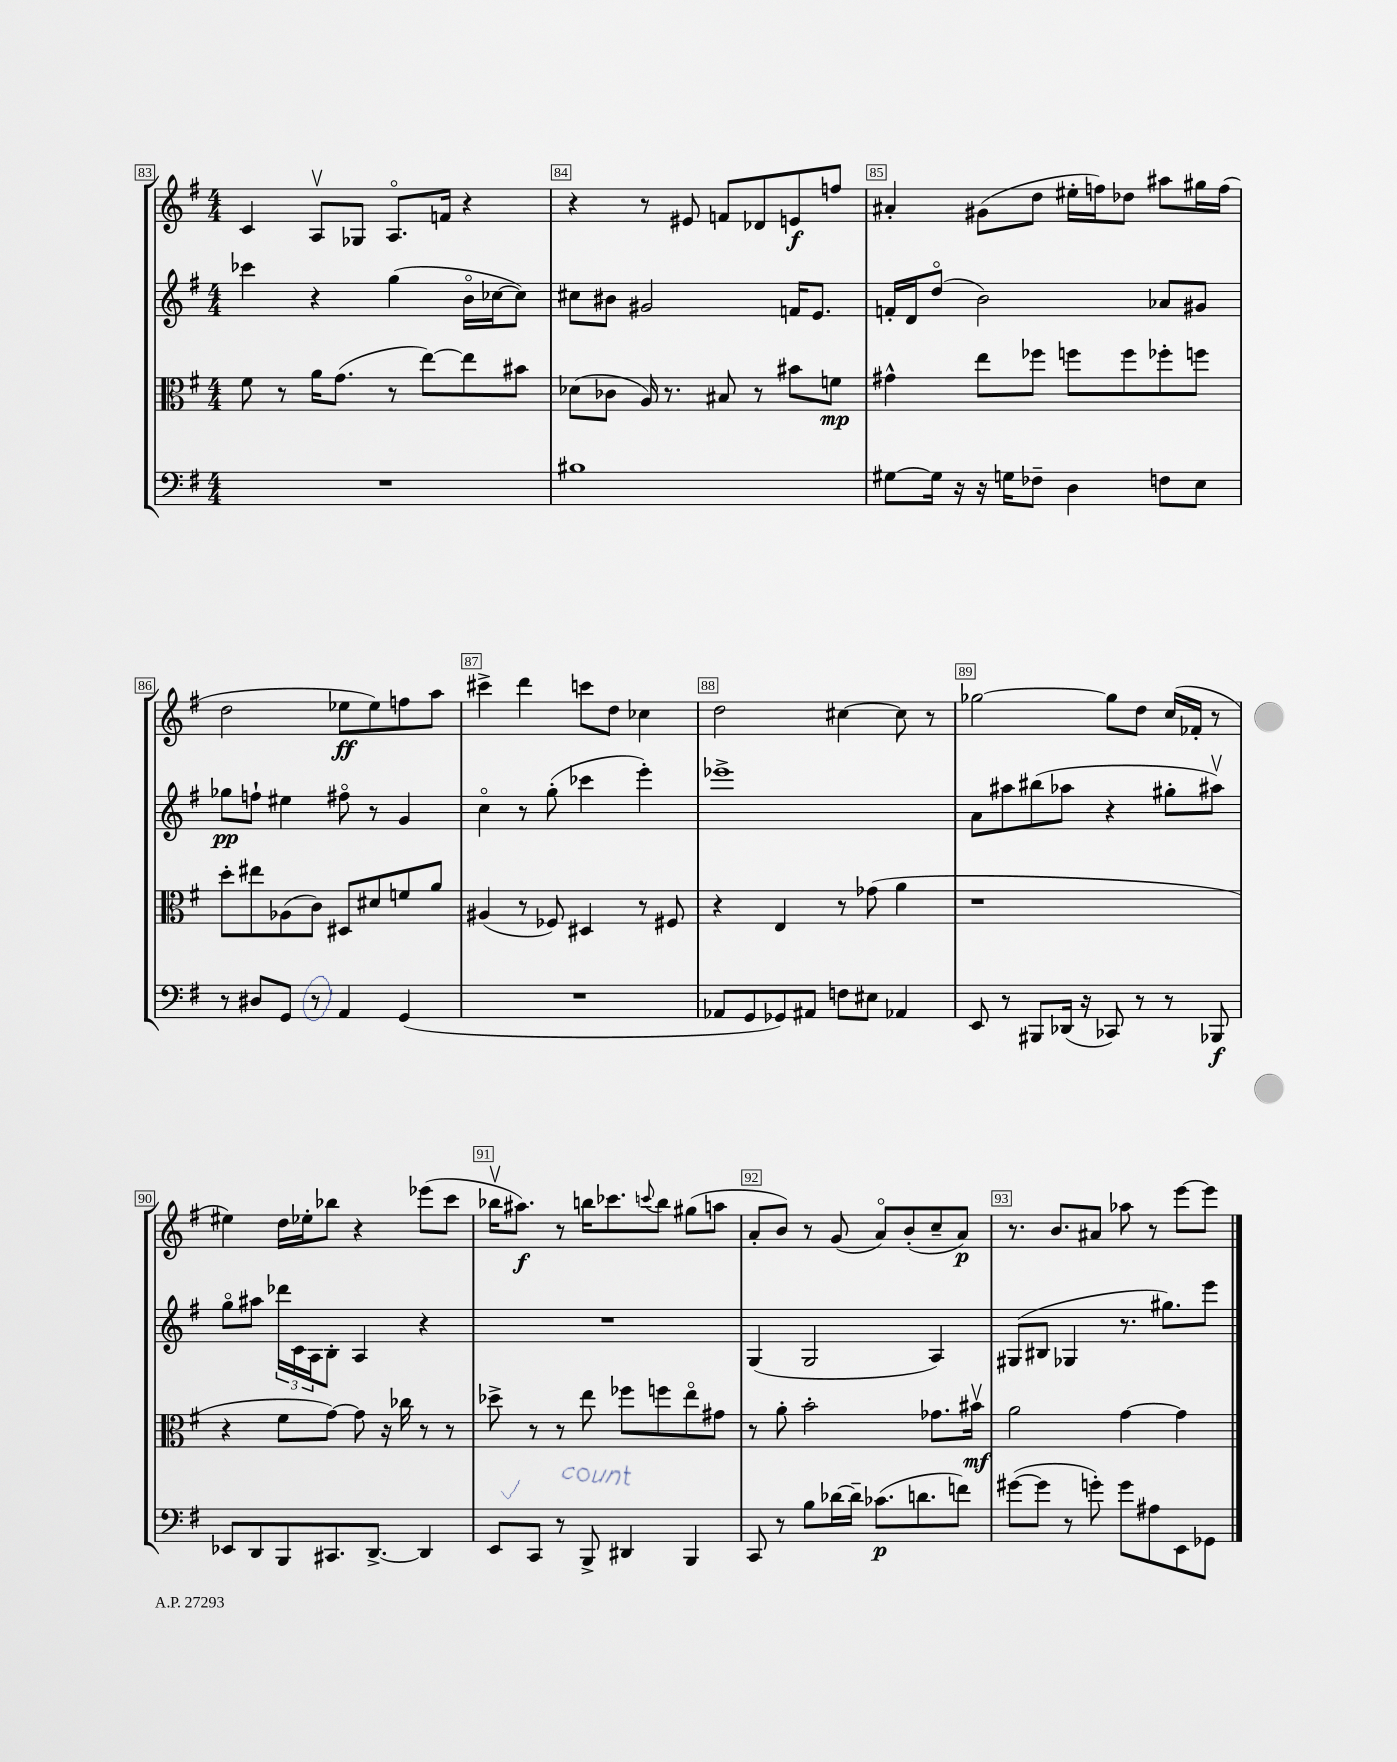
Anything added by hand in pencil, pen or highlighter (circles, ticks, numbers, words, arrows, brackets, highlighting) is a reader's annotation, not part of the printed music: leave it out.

**kern	**kern	**kern	**kern
*staff4	*staff3	*staff2	*staff1
*clefF4	*clefC3	*clefG2	*clefG2
*k[f#]	*k[f#]	*k[f#]	*k[f#]
*M4/4	*M4/4	*M4/4	*M4/4
1r	8f#	4ccc-	4c
.	8r	.	.
.	16a	4r	8Av
.	(8.g	.	.
.	.	.	8G-
.	8r	(4gg	8.Ao
.	[8ee)	.	.
.	.	.	16f
.	8ee]	16bo	4r
.	.	[16cc-	.
.	8b#	8cc-])	.
=	=	=	=
1B#	(8d-	8cc#	4r
.	8c-	8b#	.
.	16A)	2g#	8r
.	8.r	.	.
.	.	.	8e#
.	8B#	.	8f
.	8r	.	8d-
.	8b#	16f	8e
.	.	8.e	.
.	8f	.	8ff
=	=	=	=
[8G#	4g#^^	16f'	4a#'
.	.	16d	.
16G#]	.	(8ddo	.
16r	.	.	.
16r	8ee	2b)	(8g#
16G	.	.	.
8F-~	8ff-	.	8dd
4D	8ff	.	16ee#'
.	.	.	16ff)
.	8ff	.	8dd-
8F	8ff-'	8a-	8aa#
8E	8ff	8g#	16gg#
.	.	.	(16ff
=	=	=	=
8r	8dd'	8gg-	2dd
8D#	8ee#	8ff`	.
8GG	(8A-	4ee#	.
8r	8c)	.	.
4AA	8D#	8ff#o	8ee-
.	8d#	8r	8ee-)
(4GG	8f	4g	8ff
.	8a	.	8aa
=	=	=	=
1r	(4A#	4cco	4ccc#^
.	8r	8r	4ddd
.	8F-)	(8gg'	.
.	4D#	4ccc-	8ccc
.	.	.	8dd
.	8r	4eee')	4cc-
.	8F#	.	.
=	=	=	=
8AA-	4r	1eee-^	2dd
8GG	.	.	.
8GG-)	4E	.	.
8AA#	.	.	.
8F	8r	.	[4cc#
8E#	(8g-	.	.
4AA-	4a	.	8cc#]
.	.	.	8r
=	=	=	=
8EE	1r	8a	[2gg-
8r	.	8aa#	.
8BBB#	.	(8bb#	.
(16DD-	.	8aa-	.
16r	.	.	.
8CC-)	.	4r	8gg-]
8r	.	.	8dd
8r	.	8gg#'	(16cc
.	.	.	16f-'
8BBB-	.	8aa#v)	8r
=	=	=	=
8EE-	4r	8ggo	4ee#)
8DD	.	8aa#	.
8BBB	8f#	24ddd-	16dd
.	.	24c	.
.	.	.	16ee-'
.	.	24A	.
8.CC#	[8g)	8B'	8bb-
.	8g]	4A	4r
[8.DD^	.	.	.
.	16r	.	.
.	16cc-	.	.
4DD]	8r	4r	(8eee-
.	8r	.	8ccc
=	=	=	=
8EE	8dd-^	1r	16bb-v
.	.	.	8.aa#)
8CC	8r	.	.
8r	8r	.	8r
8BBB^	8ee	.	16bb
.	.	.	8.ccc-
4DD#	8ff-	.	.
.	.	.	8qqccc
.	8ff	.	8bb
4BBB	8eeo	.	(8gg#
.	8g#	.	8aa
=	=	=	=
8CC	8r	(4G	8a'
8r	8a'	.	8b)
8B	2b'	2G	8r
[16d-	.	.	(8g
16d-~]	.	.	.
(8.c-	.	.	8ao)
.	.	.	(8b'
8.d	.	.	.
.	8.g-	4A)	8cc~
8f)	.	.	8a)
.	16b#v	.	.
=	=	=	=
([8g#	2a	(8G#	8.r
8g#]	.	8B#	.
.	.	.	8.b
8r	.	4G-	.
8g')	.	.	8a#
8g	[4g	8.r	8aa-
8A#	.	.	8r
.	.	8.gg#)	.
8EE	4g]	.	[8eee
8GG-	.	8eee	8eee]
==	==	==	==
*-	*-	*-	*-
